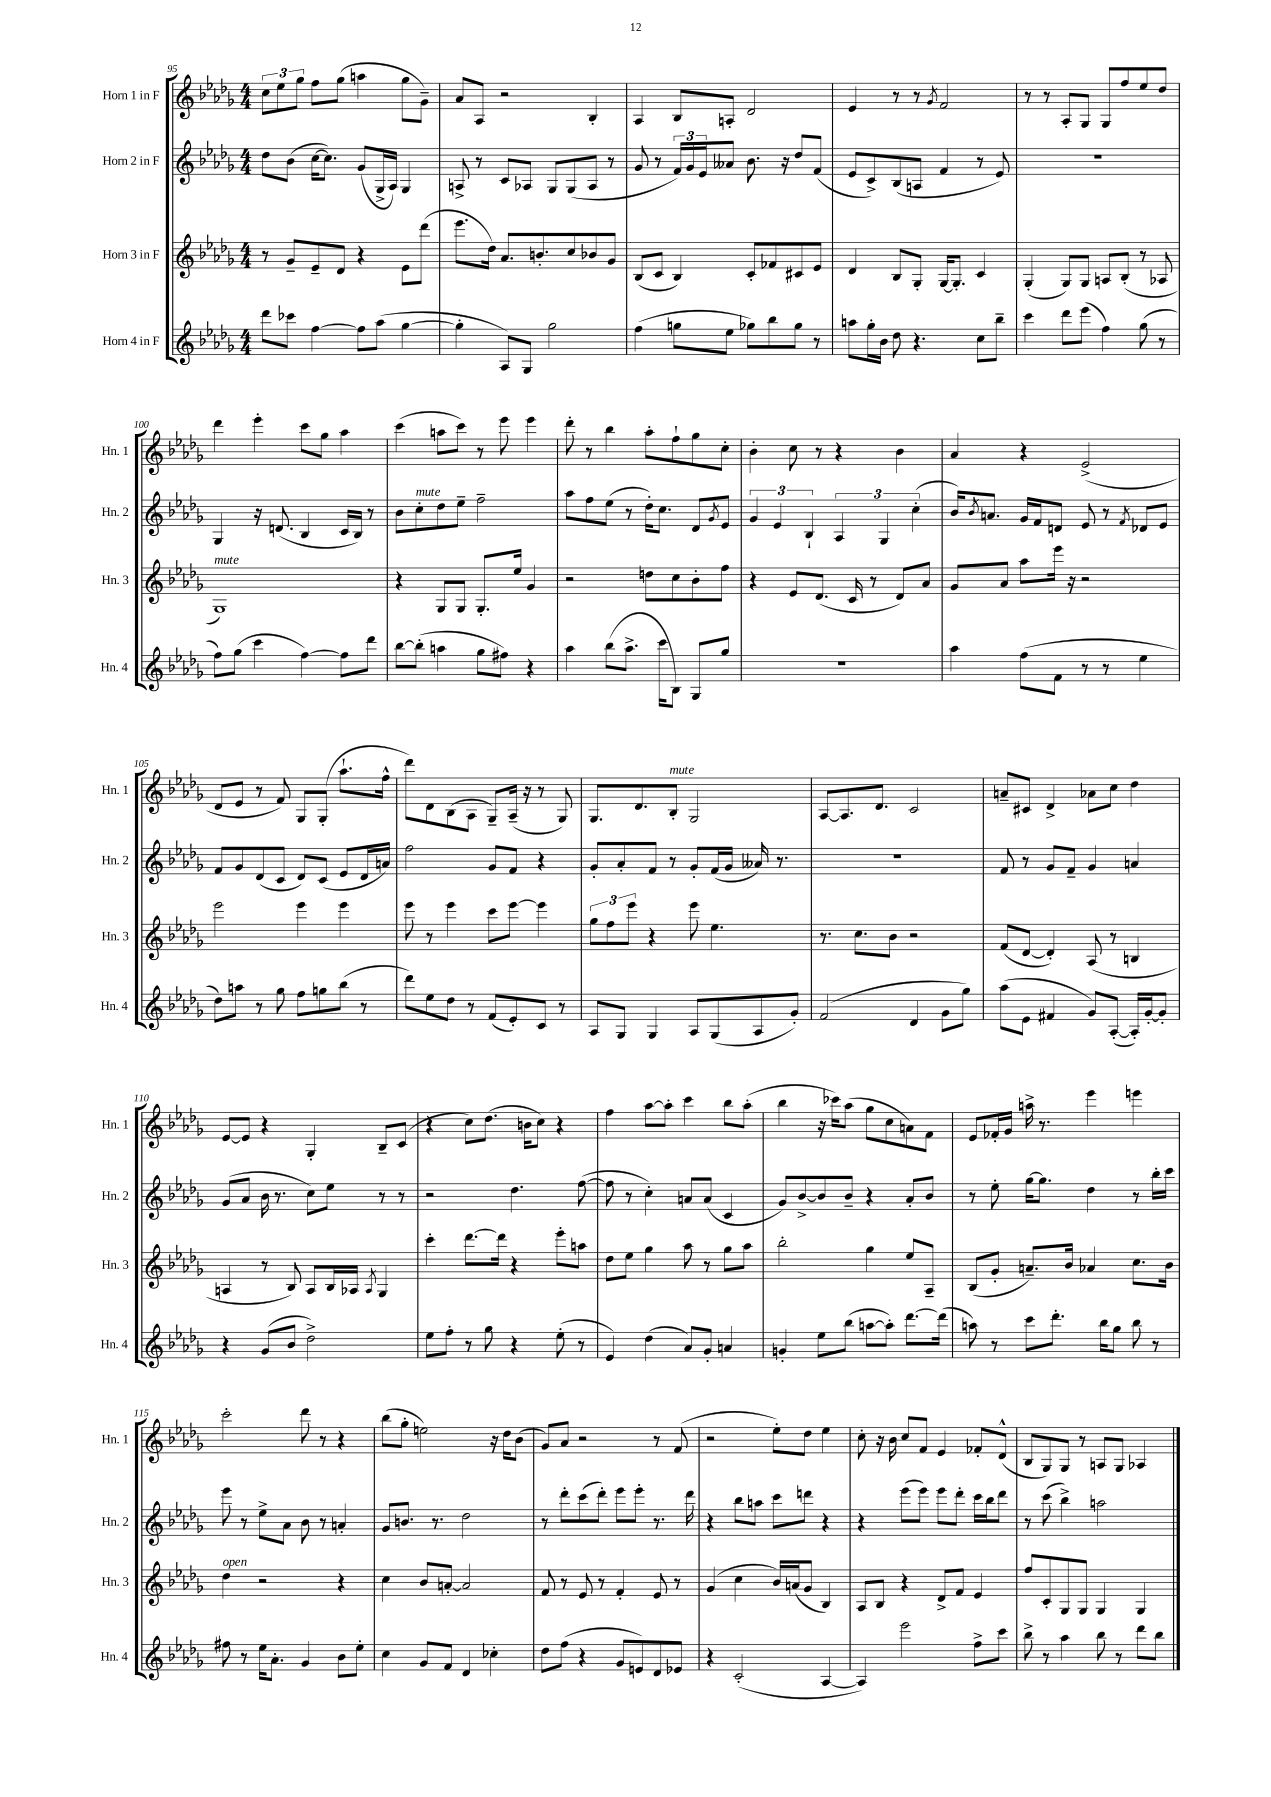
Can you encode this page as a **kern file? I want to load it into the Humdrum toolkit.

**kern	**kern	**kern	**kern
*part4	*part3	*part2	*part1
*staff4	*staff3	*staff2	*staff1
*I"Horn 4 in F	*I"Horn 3 in F	*I"Horn 2 in F	*I"Horn 1 in F
*I'Hn. 4	*I'Hn. 3	*I'Hn. 2	*I'Hn. 1
*clefG2	*clefG2	*clefG2	*clefG2
*k[b-e-a-d-g-]	*k[b-e-a-d-g-]	*k[b-e-a-d-g-]	*k[b-e-a-d-g-]
*M4/4	*M4/4	*M4/4	*M4/4
=95	=95	=95	=95
8ddd-\L	8r	8dd-\L	12cc\L
.	.	.	12ee-\
8ccc-X\J	8g-~/L	(8b-\J	.
.	.	.	12gg-\J
[4ff\	8e-~/	[16cc\KL	8ff\L
.	.	8.cc\J])	.
.	8d-/J	.	(8gg-\J
8ff\L]	4r	(8g-/L	4aan\
(8aa-\J	.	16G-^/L	.
.	.	16A-/JJ)	.
[4gg-\	8e-\L	4G-/	8gg-\L
.	(8ddd-\J	.	8g-~\J)
=96	=96	=96	=96
4gg-'\]	8.eee-\L	8An^/	8a-/L
.	.	8r	8A-/J
.	16dd-\Jk)	.	.
8A-/L)	8.a-/L	8c/L	2r
8G-/J	.	8A-X/J	.
.	8.bn'/	.	.
2gg-\	.	8G-/L	.
.	8cc/	(8G-/	.
.	8b-X/	8A-/J	4B-'/
.	8g-/J	8r	.
=97	=97	=97	=97
(4ff\	(8B-/L	8g-/	4A-/
.	8c/J	8r	.
8ggn\L	4B-/)	24f/LL)	8B-/L
.	.	24g-/	.
.	.	24e-/J	.
8ee-\J	.	8a--X/J	8An'/J
8gg-X\L)	8c'/L	8.b-\	2d-/
8bb-\	8f-X/	.	.
.	.	16r	.
8gg-\J	8c#X/	8dd-/L	.
8r	8e-/J	(8f/J	.
=98	=98	=98	=98
8aan\L	4d-/	8e-/L	4e-/
16gg-'\L	.	8c^/)	.
16b-\JJ	.	.	.
8dd-\	8B-/L	(8B-/	8r
4.r	8G-'/J	8An/J	8r
.	.	.	8qg-/
.	[16G-/KL	4f/	2f/
.	8.G-'/J]	.	.
8cc\L	4c/	8r	.
8bb-~\J	.	8e-/)	.
=99	=99	=99	=99
4ccc\	(4G-'/	1r	8r
.	.	.	8r
8ddd-\L	8G-/L)	.	8A-'/L
(8eee-\J	8G-/J	.	8G-/J
4ff\)	8An/L	.	8G-/L
.	(8B-'/J	.	8ff/
(8gg-\	8r	.	8ee-/
8r	8A-X/	.	8dd-/J
!!LO:LB:g=z
=100	=100	=100	=100
!	!LO:TX:a:i:t=mute	!	!
8ff\L)	1G-)	4G-/	4ddd-\
(8gg-\J	.	.	.
4ccc\	.	16r	4eee-'\
.	.	(8.dn/	.
[4ff\)	.	4B-/	8ccc\L
.	.	.	8gg-\J
8ff\L]	.	16c/LL	4aa-\
.	.	16B-/JJ)	.
8ddd-\J	.	8r	.
=101	=101	=101	=101
[8bb-\L	4r	8b-\L	(4ccc\
!	!	!LO:TX:a:i:t=mute	!
(8bb-'\J]	.	8cc'\	.
4aan\	8G-/L	8dd-\	8aan\L
.	8G-/J	8ee-~\J	8ccc\J)
8gg-\L	8.G-'/L	2ff~\	8r
8ff#X\J)	.	.	8eee-\
.	16ee-/Jk	.	.
4r	4g-/	.	4eee-\
=102	=102	=102	=102
4aa-\	2r	8aa-\L	8ddd-'\
.	.	8ff\	8r
(8bb-\L	.	(8ee-\J	4bb-\
8.aa-^\J	.	8r	.
.	8ddn\L	16dd-'\KL)	8aa-'\L
16ccc\KL	.	8.cc\J	.
8B-\J)	8cc\	.	8ff`\
8G-/L	8b-'\	8d-/L	8gg-\
.	.	8qg-/	.
8gg-/J	8ff\J	8e-/J	8cc'\J
=103	=103	=103	=103
1r	4r	6g-/	4b-'\
.	.	6e-/	.
.	8e-/L	.	8cc\
.	.	6B-`/	.
.	(8.d-/J	.	8r
.	.	6A-/	4r
.	16c/	.	.
.	8r	.	.
.	.	6G-/	.
.	8d-/L)	.	4b-\
.	.	(6cc'\	.
.	8a-/J	.	.
=104	=104	=104	=104
4aa-\	8g-/L	16b-/KL)	4a-/
.	.	8qb-/	.
.	.	8.an/J	.
.	8a-/J	.	.
(8ff\L	8aa-\L	16g-/LL	4r
.	.	16f/J	.
8f\J	16eee-\Jk	8dn/J	.
.	16r	.	.
8r	2r	8e-/	(2e-^/
8r	.	8r	.
.	.	8qf/	.
4ee-\	.	8d-X/L	.
.	.	8e-/J	.
!!LO:LB:g=z
=105	=105	=105	=105
8dd-\L)	2eee-\	8f/L	8d-/L
8aan\J	.	8g-/	8e-/J
8r	.	(8d-/	8r
8gg-\	.	8c/J	8f/)
8ff\L	4eee-\	8d-/L)	8G-/L
8ggn\	.	(8c/J	(8G-'/J
(8bb-\J	4eee-\	8e-/L	8.aa-`\L
8r	.	16d-/L	.
.	.	16an/JJ)	16ff^^\Jk
=106	=106	=106	=106
8ddd-\L)	8eee-\	2ff\	8ddd-\L)
8ee-\	8r	.	8d-\
8dd-\J	4eee-\	.	(8B-\
8r	.	.	8A-\J
(8f/L	8ccc\L	8g-/L	8G-~/L)
8e-'/)	[8eee-\J	8f/J	(16A-~/Jk
.	.	.	16r
8c/J	4eee-\]	4r	8r
8r	.	.	8G-/)
=107	=107	=107	=107
8A-/L	12gg-\L	8g-'/L	8.G-/L
.	12ff\	.	.
8G-/J	.	8a-'/	.
.	12eee-\J	.	.
.	.	.	8.d-/
4G-/	4r	8f/J	.
!	!	!	!LO:TX:a:i:t=mute
.	.	8r	8B-'/J
8A-/L	8eee-\	8g-'/L	2G-/
(8G-/	4.ee-\	(16f/L	.
.	.	16g-/JJ	.
8A-/	.	16a--X/)	.
.	.	8.r	.
8g-'/J)	.	.	.
=108	=108	=108	=108
(2f/	8.r	1r	[8A-/L
.	.	.	8.A-/]
.	8.cc\L	.	.
.	.	.	8.d-/J
.	8b-\J	.	.
4d-/	2r	.	2c/
8g-\L	.	.	.
8gg-\J)	.	.	.
=109	=109	=109	=109
(8aa-\L	(8f/L	8f/	8an~/L
8e-\J	[8d-/J	8r	8c#X/J
4f#X/	4d-'/])	8g-/L	4d-^/
.	.	8f~/J	.
8g-/L)	(8A-/	4g-/	8a-X\L
([8A-'/J	8r	.	8cc\J
16A-'/LL])	4Bn/	4an/	4dd-\
[16g-'/J	.	.	.
8g-'/J]	.	.	.
!!LO:LB:g=z
=110	=110	=110	=110
4r	4An/	(8g-/L	[8e-/L
.	.	8a-/J	8e-/J]
(8g-/L	8r	16b-\	4r
.	.	8.r	.
8b-/J	8B-/)	.	.
2dd-^\)	8A/L	8cc\L)	4G-'/
.	16B-/L	8ee-\J	.
.	16A-X/JJ	.	.
.	8qA-/	.	.
.	4G-/	8r	8B-~/L
.	.	8r	(8c/J
=111	=111	=111	=111
8ee-\L	4ccc'\	2r	4r
8ff'\J	.	.	.
8r	[8.ddd-\L	.	8cc\L)
8gg-\	.	.	(8.dd-\J
.	16ddd-\Jk]	.	.
4r	4r	4.dd-\	.
.	.	.	16bn\KL
.	.	.	8cc\J)
(8ee-'\	8eee-'\L	.	4r
8r	8aan\J	([8ff\	.
=112	=112	=112	=112
4e-/)	8dd-\L	8ff\]	4ff\
.	8ee-\J	8r	.
(4dd-\	4gg-\	4cc'\)	[8aa-\L
.	.	.	8aa-'\J]
8a-/L)	8aa-\	8an/L	4ccc\
8g-'/J	8r	(8a/J	.
4an/	8gg-\L	4c/	8bb-\L
.	8aa-\J	.	(8aa-'\J
=113	=113	=113	=113
4gn'/	2bb-'\	8g-/L)	4bb-\
.	.	[8b-^/	.
8ee-\L	.	8b-/]	16r
.	.	.	16ccc-X\KL)
(8bb-\J	.	8b-~/J	(8aa-\J
[8aan\L	4gg-\	4r	8gg-\L
8aa'\J])	.	.	8cc\
[8.ddd-\L	8ee-/L	8a-'/L	8an\)
.	8A-~/J	8b-/J	8f\J
(16ddd-\Jk]	.	.	.
=114	=114	=114	=114
8aan\)	(8B-/L	8r	8e-/L
8r	8g-'/J	8ee-'\	16f-X'/L
.	.	.	16g-/JJ
8ccc\L	8.an~/L)	[16gg-\KL	16aan^\
.	.	8.gg-\J]	8.r
8.ddd-'\J	.	.	.
.	16b-/Jk	.	.
.	4a-X/	4dd-\	4eee-\
16bb-\KL	.	.	.
8gg-\J	.	.	.
8bb-\	8.cc\L	8r	4eeen\
8r	.	16bb-'\LL	.
.	16b-\Jk	16ccc\JJ	.
!!LO:LB:g=z
=115	=115	=115	=115
!	!LO:TX:a:i:t=open	!	!
8ff#X\	4dd-\	8eee-\	2ccc'\
8r	.	8r	.
16ee-\KL	2r	8ee-^\L	.
8.a-'\J	.	.	.
.	.	8a-\J	.
4g-/	.	8b-\	8ddd-\
.	.	8r	8r
8b-\L	4r	4an'/	4r
8ee-'\J	.	.	.
=116	=116	=116	=116
4cc\	4cc\	8g-/L	(8bb-\L
.	.	8.bn/J	8gg-'\J
8g-/L	8b-/L	.	2een\)
.	.	8.r	.
8f/J	[8an'/J	.	.
4d-/	2a/]	2dd-\	.
4cc-X'\	.	.	16r
.	.	.	16dd-\KL
.	.	.	(8b-\J
=117	=117	=117	=117
8dd-\L	8f/	8r	8g-/L)
(8ff\J	8r	8ddd-'\L	8a-/J
4r	8e-/	(8ccc\	2r
.	8r	8ddd-'\J)	.
8g-/L	4f'/	8eee-\L	.
8en/)	.	8eee-'\J	.
8d-/	8e-/	8.r	8r
8e-X/J	8r	.	(8f/
.	.	16ddd-\	.
=118	=118	=118	=118
4r	(4g-/	4r	2r
(2c'/	4cc\	8bb-\L	.
.	.	8aan\J	.
.	16b-/LL)	8ccc\L	8ee-'\L)
.	(16an/J	.	.
.	8g-/J	8dddn\J	8dd-\J
[4A-/	4B-/)	4r	4ee-\
=119	=119	=119	=119
4A-/])	8A-/L	4r	8cc'\
.	8B-/J	.	16r
.	.	.	16b-\
2eee-\	4r	(8eee-\L	8cc/L
.	.	8eee-\J)	8f/J
.	8d-^/L	8eee-\L	4e-/
.	8f/J	8ddd-'\J	.
8ff^\L	4e-/	16ccc\LL	8f-X'/L
.	.	16bb-\J	.
8ccc\J	.	8ddd-\J	(8d-^^/J
=120	=120	=120	=120
8bb-^\	8ff/L	8r	8B-/L
8r	8c'/	(8ccc\	8G-/)
4aa-\	8G-/	4bb-^\)	8G-/J
.	8G-/J	.	8r
8bb-\	4G-/	2aan\	8An/L
8r	.	.	8G-/J
8ddd-\L	4G-/	.	4A-X/
8bb-\J	.	.	.
==	==	==	==
*-	*-	*-	*-
